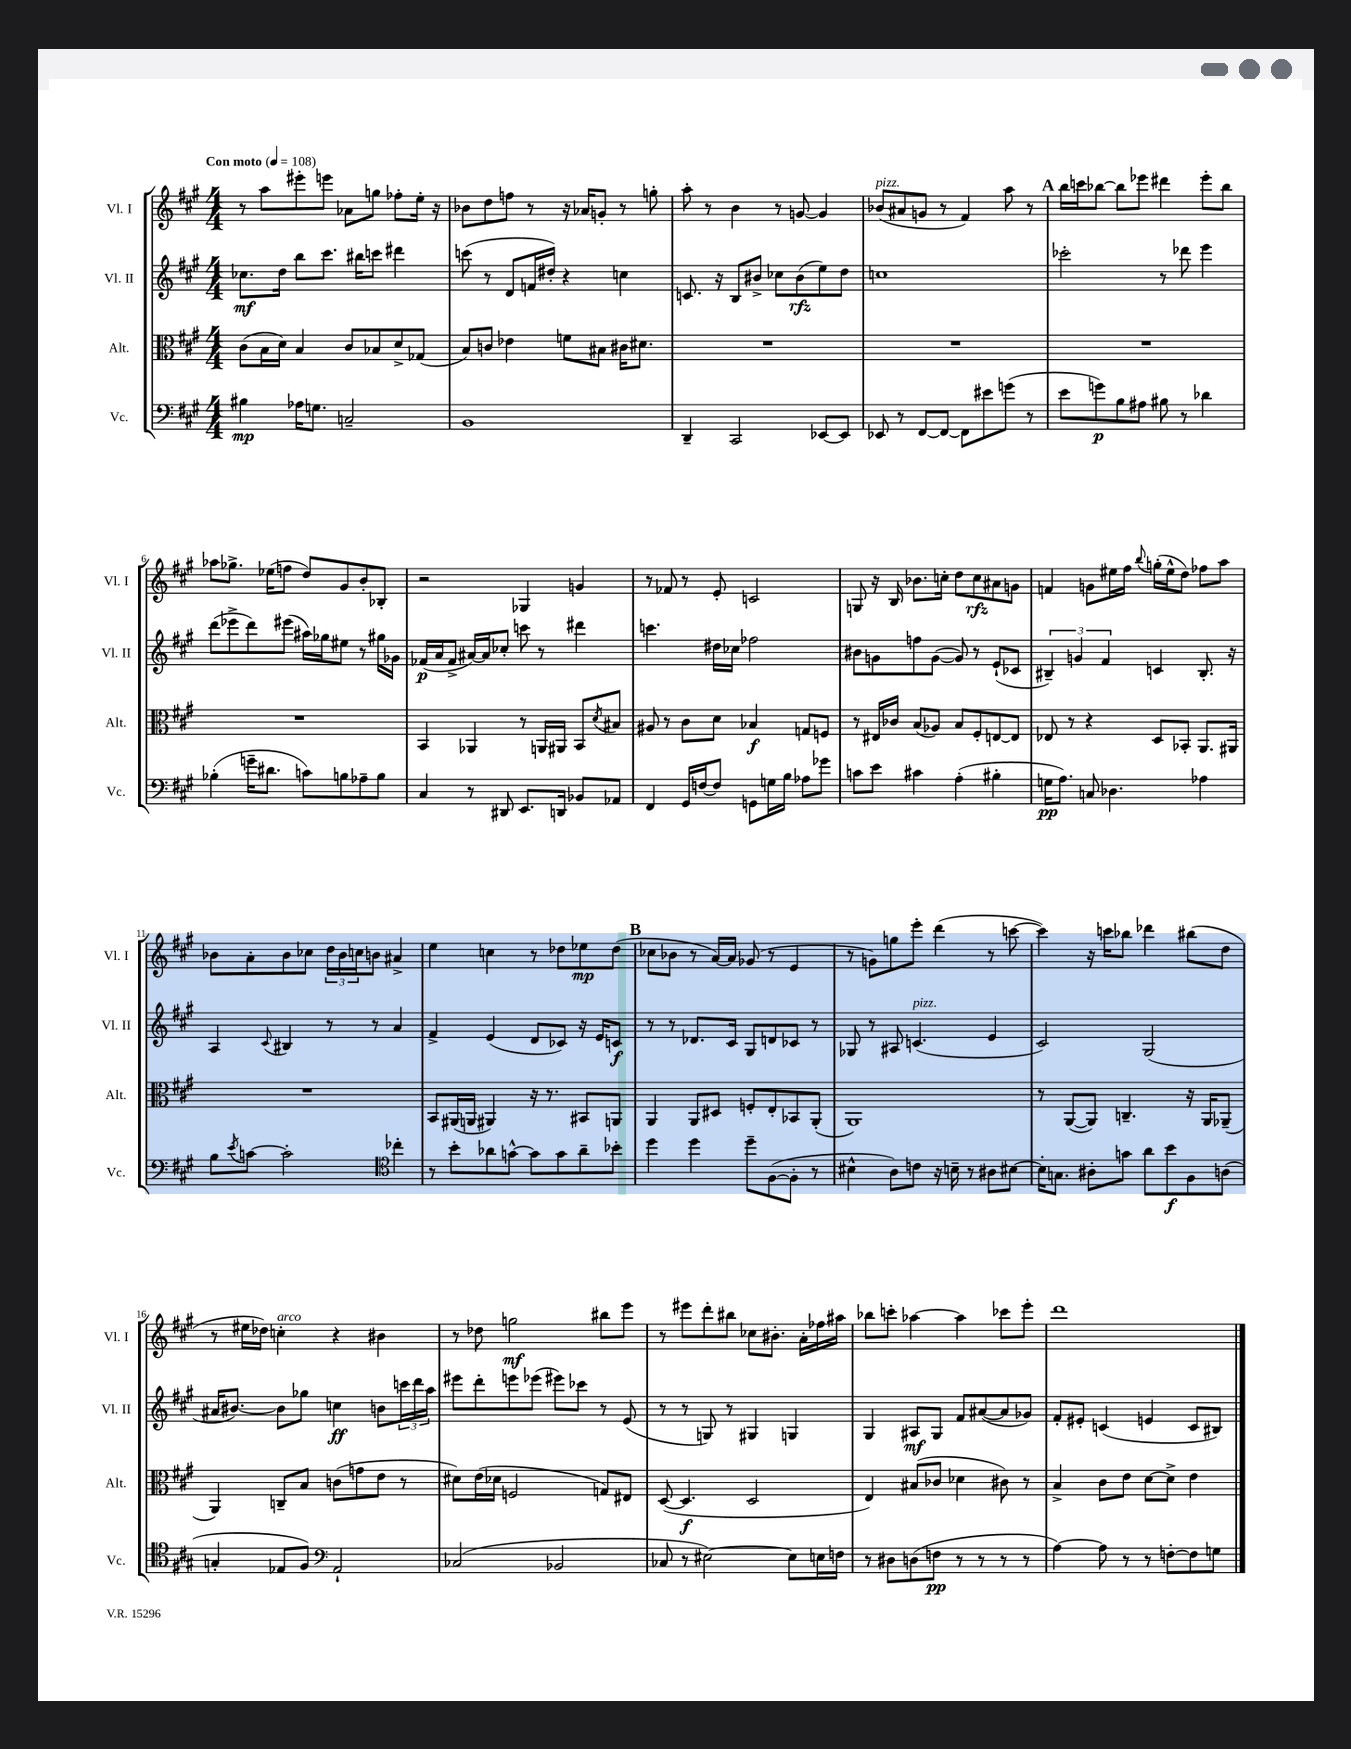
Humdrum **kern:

**kern	**kern	**kern	**kern
*staff4	*staff3	*staff2	*staff1
*clefF4	*clefC3	*clefG2	*clefG2
*k[f#c#g#]	*k[f#c#g#]	*k[f#c#g#]	*k[f#c#g#]
*M4/4	*M4/4	*M4/4	*M4/4
*MM108	*MM108	*MM108	*MM108
4B#	(8c#	8.cc-	8r
.	16B	.	8aa
.	16d)	16dd	.
16A-	4B	8bb	8eee#'
8.G	.	.	.
.	.	8.ccc#	8eee
2C~	8c#	.	8a-
.	.	16bb#	.
.	8B-	8ccc	8gg
.	8d^	4ddd#	8ff-'
.	(8G-	.	16ee'
.	.	.	16r
=	=	=	=
1BB	8B)	(8ccc	8b-
.	8c	8r	8dd
.	4e-	8d	8ff
.	.	16f	8r
.	.	16dd#')	.
.	8f	4r	16r
.	.	.	16a-
.	8B#	.	8g'
.	16c#	4cc	8r
.	8.d#	.	.
.	.	.	8gg'
=	=	=	=
4DD~	1r	8.c	8aa'
.	.	.	8r
.	.	16r	.
2CC#	.	8B	4b
.	.	8b#^	.
.	.	8cc-	8r
.	.	(8b#	[8g
[8EE-	.	8ee)	4g]
8EE-]	.	8dd	.
=	=	=	=
8EE-	1r	1cc	(8b-
8r	.	.	8a#
[8FF#	.	.	8g
8FF#_	.	.	8r
8FF#]	.	.	4f#)
8e#	.	.	.
(8g	.	.	8aa
8r	.	.	8r
=	=	=	=
8e	1r	2ccc-'	16bb
.	.	.	16ccc
8g)	.	.	[8bb-
8B	.	.	8bb-]
8A#	.	.	8eee-
8B#	.	8r	4ddd#
8r	.	8ddd-	.
4d-	.	4eee	8eee-'
.	.	.	8bb-
=	=	=	=
(4B-'	1r	(8ddd	8aa-
.	.	8eee-^	8.gg-^
16g~	.	8ddd)	.
8.d#	.	.	(16ee-
.	.	(8eee#	8ff
8c)	.	16aa#)	8dd)
.	.	16gg-	.
8B	.	8ee#	8g#
8A-~	.	8r	8b'
8B	.	16gg#	8B-'
.	.	16g-	.
=	=	=	=
4C#	4BB	(16f-	2r
.	.	16a	.
.	.	8f-^	.
8r	4AA-	[16a#)	.
.	.	16a#]	.
8DD#	.	8cc-'	.
8.EE	8r	8ccc	4G-
.	16AA	8r	.
16DD	16AA#	.	.
8BB-	8BB	4ddd#	4g
.	8qd	.	.
8AA-	8B#	.	.
=	=	=	=
4FF#	8A#	4.ccc	8r
.	8r	.	8f-
16GG#	8c#	.	8r
[16F	.	.	.
8F]	8d	16dd#	8e'
.	.	16cc-	.
8GG	4B-	2ff-	2c
16G	.	.	.
16B	.	.	.
8A-	8G	.	.
8g-	8F	.	.
=	=	=	=
8c	8r	8b#	8G
8e	16E#	8g	16r
.	16c-	.	16B
4c#	(8B	8ff	8.b-
.	8A-)	([8g	.
.	.	.	16cc'
(4A'	8B	8g])	8dd
.	8F#'	8r	8cc
4B#'	[8E	(8e`	8a#
.	8E]	8c-	8g
=	=	=	=
16G	8E-	6B#~)	4f
8.A)	.	.	.
.	8r	.	.
.	.	6g	.
8C	4r	.	8g
.	.	6f#	.
4.D-	.	.	16ee#
.	.	.	16ff#
.	.	.	8qqbb
.	8D	4c	(16gg'
.	.	.	16ee#^^
.	8BB-'	.	8dd)
4A-	8.AA	8.B#'	8ff-
.	.	.	8aa
.	16AA#	16r	.
=	=	=	=
8B	1r	4A	8b-
8qe	.	.	.
[8c	.	.	8a'
.	.	8qqc#	.
2c']	.	4B#	8b-
.	.	.	8cc-
.	.	8r	24dd
.	.	.	24b-
.	.	.	24cc
.	.	8r	8b
*clefC4	*	*	*
4cc-'	.	4a	4a#^
=	=	=	=
8r	8BB	4f#^	4ee
8b'	(16AA#	.	.
.	16AA	.	.
8a-	4AA#)	(4e	4cc
[8g^^	.	.	.
8g]	16r	8d	8r
.	8.r	.	.
8g	.	8c-)	8dd-
8a-~	8BB#	16r	8ee-
.	.	16e	.
8b-'	8AA	8c	(8dd-
=	=	=	=
4dd	4AA	8r	8cc-
.	.	8r	8b-
4dd	8AA	8.d-	8r
.	8D#	.	[16a)
.	.	16c#	16a]
8dd~	8F'	8G#	(8g-
([8F#	8E'	8d	8r
8F#']	8BB-	8c-	4e
8r	(8AA'	8r	.
=	=	=	=
4B#^^	1AA)	8G-	8r
.	.	8r	8g)
8A)	.	8A#	8gg
8c	.	(4.c	8eee'
16r	.	.	(4ddd
16B~	.	.	.
8r	.	.	.
8A#	.	4e	8r
[8B#	.	.	[8ccc
=	=	=	=
16B#']	8r	2c#)	4ccc])
8.G	.	.	.
.	([8AA	.	.
8A#'	8AA])	.	16r
.	.	.	16ccc
8g	4.C~	.	8bb-
8a	.	(2G#	4ddd-
8b	.	.	.
8F#	16r	.	(8bb#
.	16AA	.	.
(8A	(8AA-~	.	8dd
=	=	=	=
4G'	4AA)	16a#	8r
.	.	[8.b#)	.
.	.	.	16ee#
.	.	.	16dd-)
8E-	8C~	8b#]	4cc'
8F#)	8B	8gg-	.
*clefF4	*	*	*
2AA`	(8c	4cc	4r
.	8g	.	.
.	8e	8b	4b#
.	8r	24ccc	.
.	.	24ddd	.
.	.	24aa	.
=	=	=	=
(2C-	8d#)	8eee#	8r
.	(16e	8ddd'	8dd-
.	16d-	.	.
.	2F	8eee	2gg
.	.	(8eee-	.
2BB-	.	8eee#)	.
.	.	8ccc-	.
.	8G)	8r	8bb#
.	8E#	(8e	8eee
=	=	=	=
8C-	([8D	8r	8r
8r	4.D]	8r	8eee#
[2E#)	.	8G)	8ddd'
.	.	8r	8bb#
.	2D	4G#	8cc-
.	.	.	8.b#'
8E#]	.	4G	.
.	.	.	16a'
16E	.	.	16ff-
16F	.	.	16aa#
=	=	=	=
8r	4E)	4G#	8bb-
8D#	.	.	8ccc'
(8D	(8B#	8A#	[4aa-
8F	8c-	8G#	.
8r	4d-	8f#	4aa-]
8r	.	([8a#	.
8r	8c#)	8a#]	8ccc-
8r	8r	8g-)	8eee'
=	=	=	=
[4A)	4B^	8f#'	1ddd
.	.	8e#'	.
8A]	8c#	(4c	.
8r	8e	.	.
8r	[8d	4e	.
[8F'	8d^]	.	.
8F]	4e	8c	.
8G	.	8B#)	.
==	==	==	==
*-	*-	*-	*-
